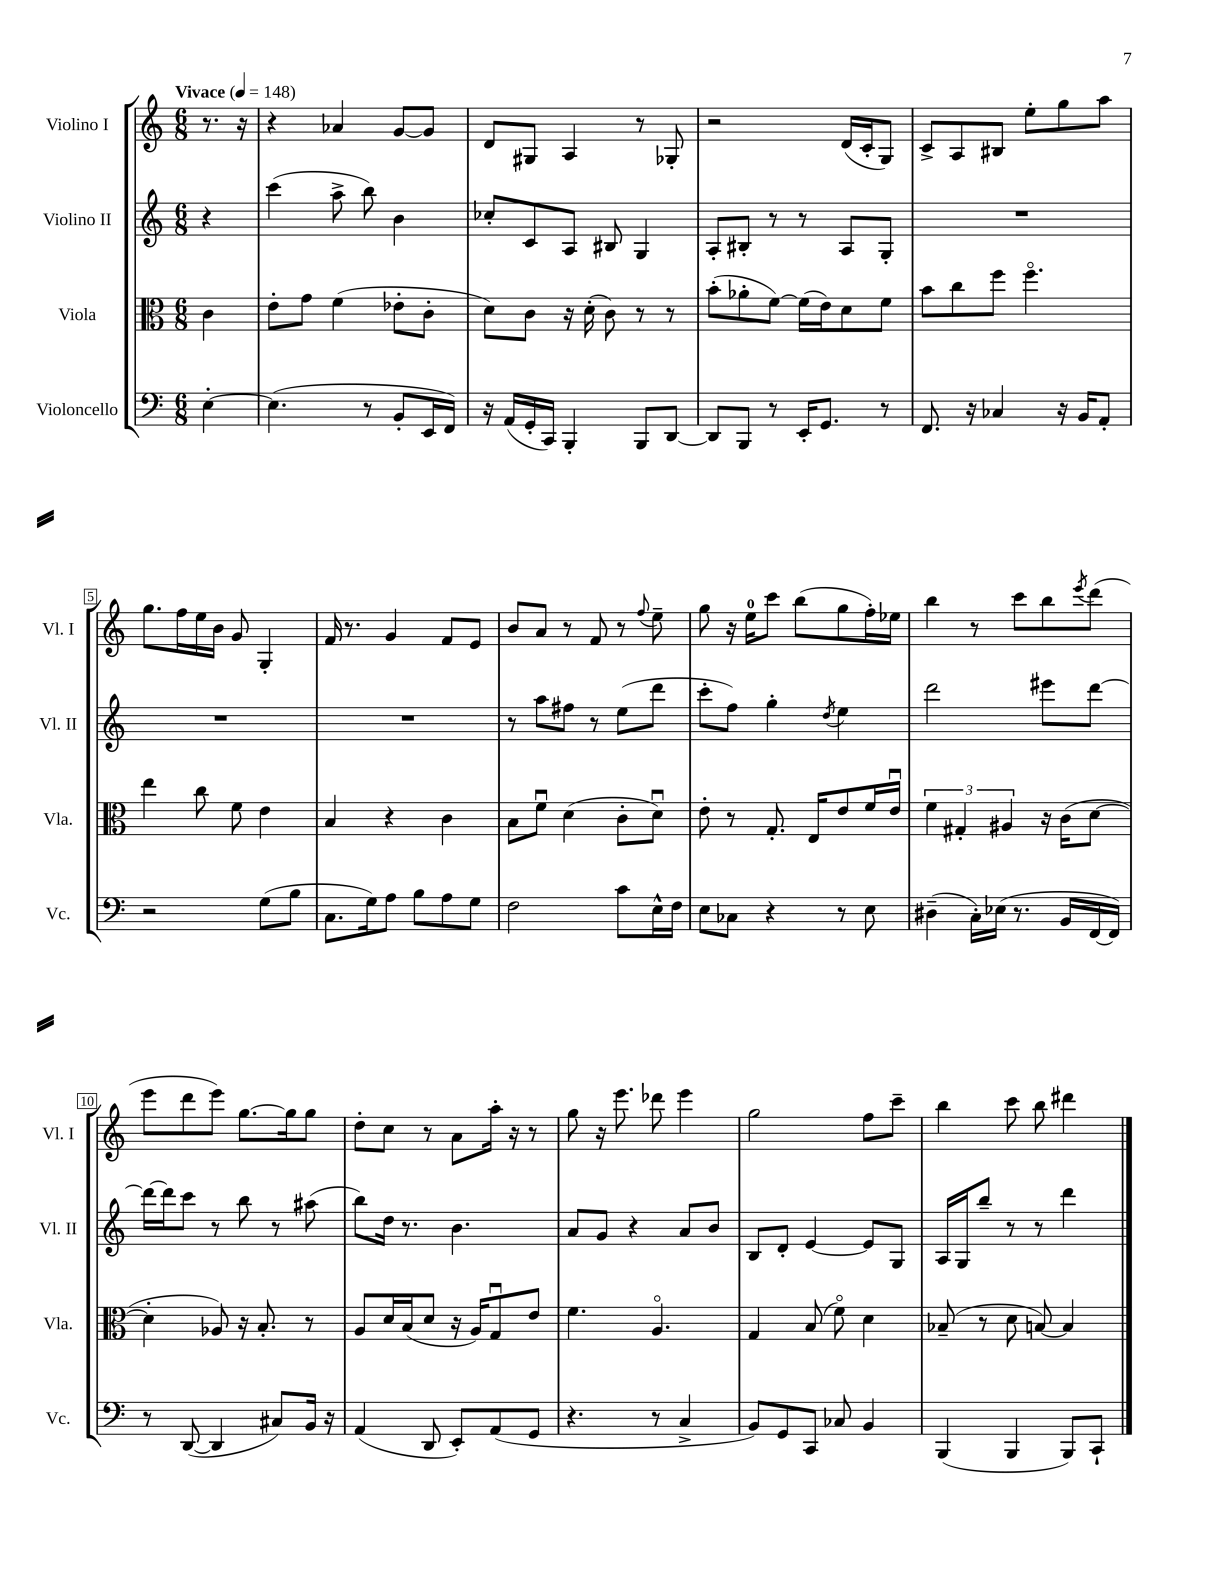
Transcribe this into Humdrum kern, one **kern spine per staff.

**kern	**kern	**kern	**kern
*staff4	*staff3	*staff2	*staff1
*clefF4	*clefC3	*clefG2	*clefG2
*k[]	*k[]	*k[]	*k[]
*M6/8	*M6/8	*M6/8	*M6/8
*MM148	*MM148	*MM148	*MM148
[4E'	4c	4r	8.r
.	.	.	16r
=	=	=	=
(4.E]	8e'	(4ccc	4r
.	8g	.	.
.	(4f	8aa^	4a-
8r	.	8bb)	.
8BB'	8e-'	4b	[8g
16EE	8c'	.	8g]
16FF)	.	.	.
=	=	=	=
16r	8d)	8cc-'	8d
(16AA	.	.	.
16GG'	8c	8c	8G#
16CC)	.	.	.
4BBB'	16r	8A	4A
.	(16d'	.	.
.	8c)	8B#	.
8BBB	8r	4G	8r
[8DD	8r	.	8G-'
=	=	=	=
8DD]	(8b'	8A'	2r
8BBB	8a-'	8B#'	.
8r	[8f)	8r	.
16EE'	(16f]	8r	.
8.GG	16e)	.	.
.	8d	8A	(16d
.	.	.	16c'
8r	8f	8G'	8G)
=	=	=	=
8.FF	8b	2.r	8c^
.	8cc	.	8A
16r	.	.	.
4C-	8ff	.	8B#
.	4.ffo	.	8ee'
16r	.	.	8gg
16BB	.	.	.
8AA'	.	.	8aa
=	=	=	=
2r	4ee	2.r	8.gg
.	.	.	16ff
.	8cc	.	16ee
.	.	.	16b
.	8f	.	8g
(8G	4e	.	4G'
8B	.	.	.
=	=	=	=
8.C	4B	2.r	16f
.	.	.	8.r
16G)	.	.	.
8A	4r	.	4g
8B	.	.	.
8A	4c	.	8f
8G	.	.	8e
=	=	=	=
2F	8B	8r	8b
.	8fu	8aa	8a
.	(4d	8ff#	8r
.	.	8r	8f
8c	8c'	(8ee	8r
.	.	.	8qqff
16E^^	8du)	8ddd	8ee~
16F	.	.	.
=	=	=	=
8E	8e'	8ccc'	8gg
8C-	8r	8ff)	16r
.	.	.	16ee
4r	8.G'	4gg'	8ccc
.	.	.	(8bb
.	16E	.	.
.	.	8qdd	.
8r	8e	4ee	8gg
8E	16f	.	16ff')
.	16eu	.	16ee-
=	=	=	=
(4D#~	6f	2ddd	4bb
.	6G#'	.	.
16C')	.	.	8r
(16E-	.	.	.
.	6A#	.	.
8.r	.	.	8ccc
.	16r	8eee#	8bb
16BB	(16c	.	.
.	.	.	8qeee
[16FF	[8d	[8ddd	(8ddd
16FF])	.	.	.
=	=	=	=
8r	4d']	16ddd_	8eee
.	.	16ddd]	.
([8DD	.	8ccc	8ddd
4DD]	8A-)	8r	8eee)
.	16r	8bb	[8.gg
.	8.B'	.	.
8C#)	.	8r	.
.	.	.	16gg]
16BB	8r	(8aa#	8gg
16r	.	.	.
=	=	=	=
(4AA	8A	8bb)	8dd'
.	16d	16dd	8cc
.	(16B	8.r	.
8DD	8d	.	8r
8EE')	16r	4.b	8a
.	16A)	.	.
(8AA	8Gu	.	16aa'
.	.	.	16r
8GG	8e	.	8r
=	=	=	=
4.r	4.f	8a	8gg
.	.	8g	16r
.	.	.	8.eee
.	.	4r	.
8r	4.Ao	.	8ddd-
4C^	.	8a	4eee
.	.	8b	.
=	=	=	=
8BB)	4G	8B	2gg
8GG	.	8d'	.
8CC	(8B	[4e	.
8C-	8fo)	.	.
4BB	4d	8e]	8ff
.	.	8G	8ccc~
=	=	=	=
(4BBB	(8B-~	16A	4bb
.	.	16G	.
.	8r	8bb~	.
4BBB	8d	8r	8ccc
.	[8B)	8r	8bb
8BBB)	4B]	4ddd	4ddd#
8CC`	.	.	.
==	==	==	==
*-	*-	*-	*-
